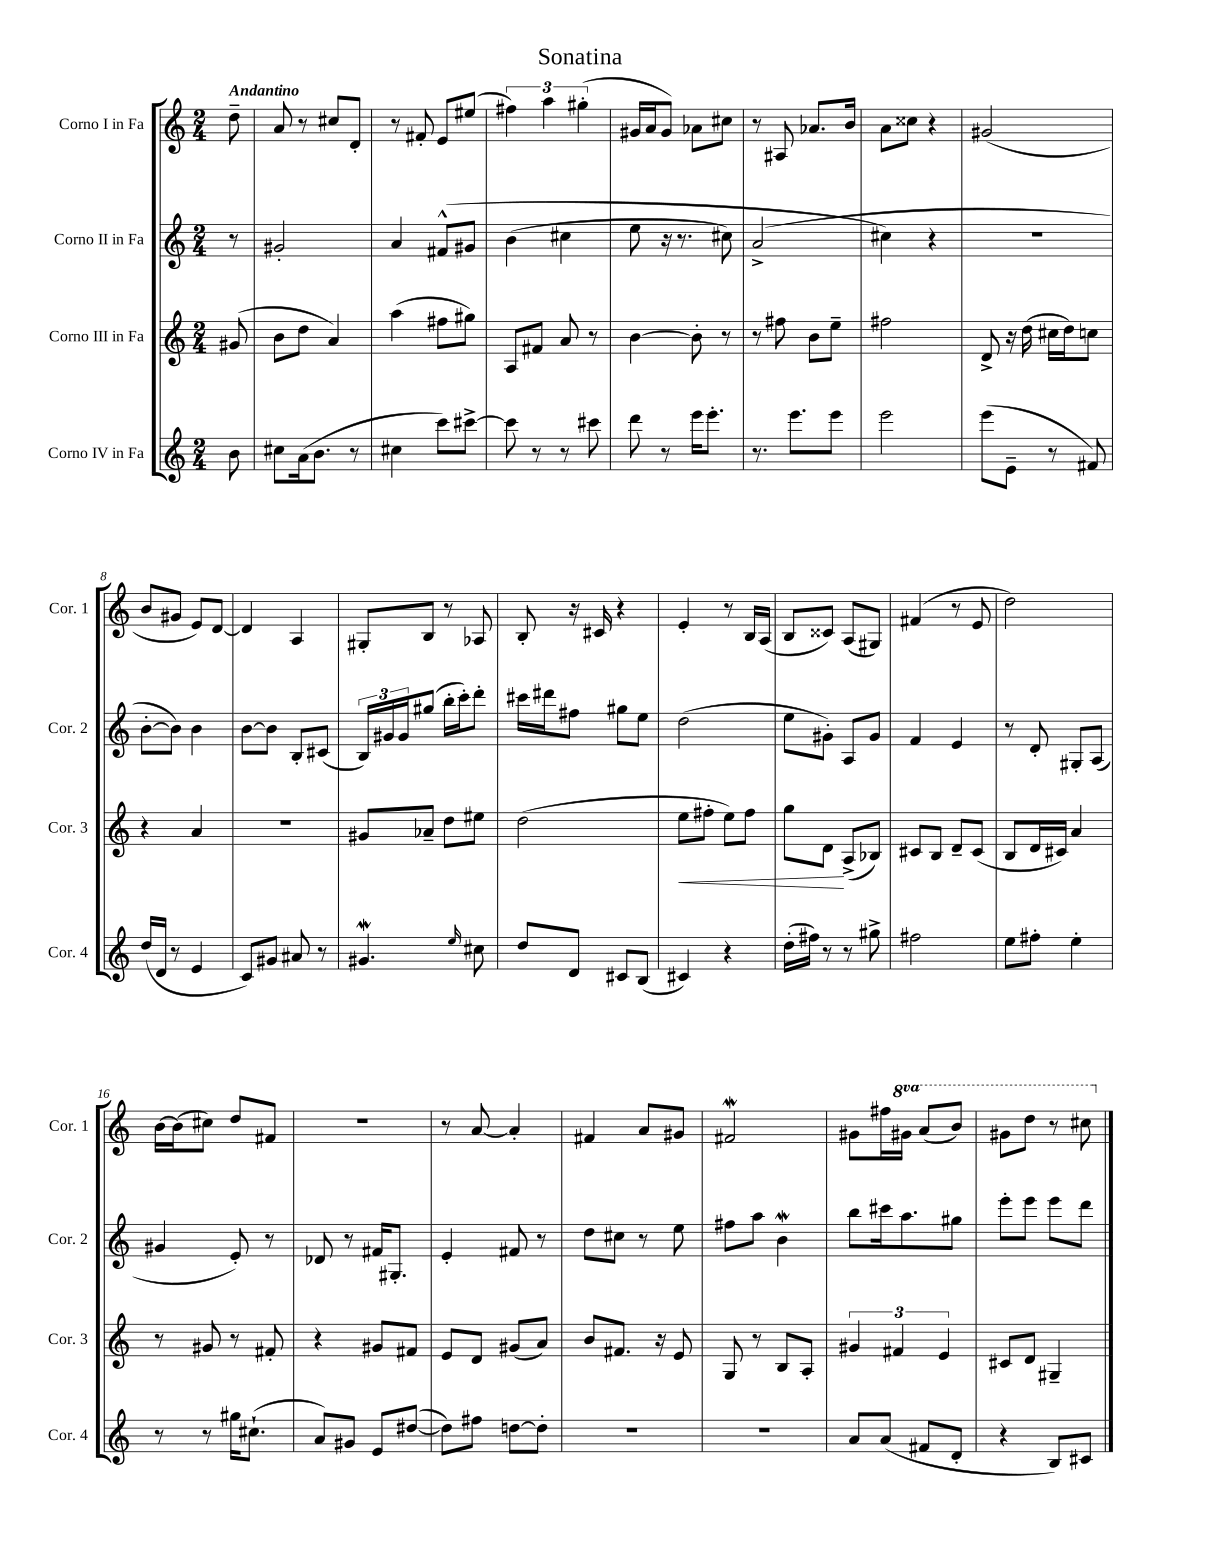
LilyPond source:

\header { title = "Sonatina" }
<<
\new StaffGroup <<
\new Staff = "s0" \with { instrumentName = "Corno I in Fa" shortInstrumentName = "Cor. 1" } {
    \clef treble \key c \major \numericTimeSignature \time 2/4 \set Staff.ottavationMarkups = #ottavation-simple-ordinals \partial 8 \tempo "Andantino"
    d''8-- |
    a'8 r8 cis''8 d'8-. |
    r8 fis'8-. e'8 eis''8( |
    \tuplet 3/2 { fis''4) a''4 gis''4-.( } |
    gis'16 a'16 gis'8) aes'8 cis''8 |
    r8 ais8 aes'8. b'16 |
    a'8 cisis''8 r4 |
    gis'2( |
    b'8 gis'8 e'8) d'8~ |
    d'4 a4 |
    gis8-. b8 r8 aes8 |
    b8-. r16 cis'16 r4 |
    e'4-. r8 b16 a16( |
    b8 cisis'8) a8( gis8) |
    fis'4( r8 e'8 |
    d''2) |
    b'16~ b'16( cis''8) d''8 fis'8 |
    r2 |
    r8 a'8~ a'4-. |
    fis'4 a'8 gis'8 |
    fis'2\mordent |
    gis'8 fis''16 \ottava #1 gis''16 a''8( b''8) |
    gis''8 d'''8 r8 cis'''8 \ottava #0 \bar "|." |
}
\new Staff = "s1" \with { instrumentName = "Corno II in Fa" shortInstrumentName = "Cor. 2" } {
    \clef treble \key c \major \numericTimeSignature \time 2/4 \partial 8
    r8 |
    gis'2-. |
    a'4 fis'8-^\( gis'8 |
    b'4( cis''4 |
    e''8 r16 r8. cis''8) |
    a'2->( |
    cis''4\) r4 |
    r2 |
    b'8~-. b'8) b'4 |
    b'8~ b'8 b8-. cis'8( |
    \tuplet 3/2 { b16) gis'16 gis'16 } gis''8( b''16-. c'''16-.) d'''8-. |
    cis'''16 dis'''16 fis''8 gis''8 e''8 |
    d''2( |
    e''8 gis'8-.) a8 gis'8 |
    f'4 e'4 |
    r8 d'8-. gis8-. a8( |
    gis'4 e'8-.) r8 |
    des'8 r8 fis'16 gis8.-. |
    e'4-. fis'8 r8 |
    d''8 cis''8 r8 e''8 |
    fis''8 a''8 b'4\mordent |
    b''8 cis'''16 a''8. gis''8 |
    e'''8-. e'''8 e'''8 d'''8 \bar "|." |
}
\new Staff = "s2" \with { instrumentName = "Corno III in Fa" shortInstrumentName = "Cor. 3" } {
    \clef treble \key c \major \numericTimeSignature \time 2/4 \partial 8
    gis'8( |
    b'8 d''8 a'4) |
    a''4( fis''8 gis''8) |
    a8 fis'8 a'8 r8 |
    b'4~ b'8-. r8 |
    r8 fis''8 b'8 e''8-- |
    fis''2 |
    d'8-> r16 d''16( cis''16 d''16) c''8 |
    r4 a'4 |
    R2 |
    gis'8 aes'8-- d''8 eis''8 |
    d''2( |
    e''8\< fis''8-. e''8) fis''8 |
    g''8 d'8\! a8->( bes8) |
    cis'8 b8 d'8-- cis'8( |
    b8 d'16 cis'16) a'4 |
    r8 gis'8 r8 fis'8-. |
    r4 gis'8 fis'8 |
    e'8 d'8 gis'8( a'8) |
    b'8 fis'8. r16 e'8 |
    g8 r8 b8 a8-. |
    \tuplet 3/2 { gis'4 fis'4 e'4 } |
    cis'8 d'8 gis4-- \bar "|." |
}
\new Staff = "s3" \with { instrumentName = "Corno IV in Fa" shortInstrumentName = "Cor. 4" } {
    \clef treble \key c \major \numericTimeSignature \time 2/4 \partial 8
    b'8 |
    cis''8 a'16( b'8. r8 |
    cis''4 c'''8) cis'''8~-> |
    cis'''8 r8 r8 cis'''8 |
    d'''8 r8 e'''16 e'''8.-. |
    r8. e'''8. e'''8 |
    e'''2 |
    e'''8( e'8-- r8 fis'8) |
    d''16( d'16 r8 e'4 |
    c'8) gis'8 ais'8 r8 |
    gis'4.\mordent \grace { e''16 } cis''8 |
    d''8 d'8 cis'8 b8( |
    cis'4) r4 |
    d''16-.( fis''16) r8 r8 gis''8-> |
    fis''2 |
    e''8 fis''8-. e''4-. |
    r8 r8 gis''16 cis''8.-!( |
    a'8) gis'8 e'8 dis''8~( |
    dis''8) fis''8 d''8~ d''8-. |
    R2 |
    R2 |
    a'8 a'8( fis'8 d'8-. |
    r4 b8) cis'8 \bar "|." |
}
>>
>>
